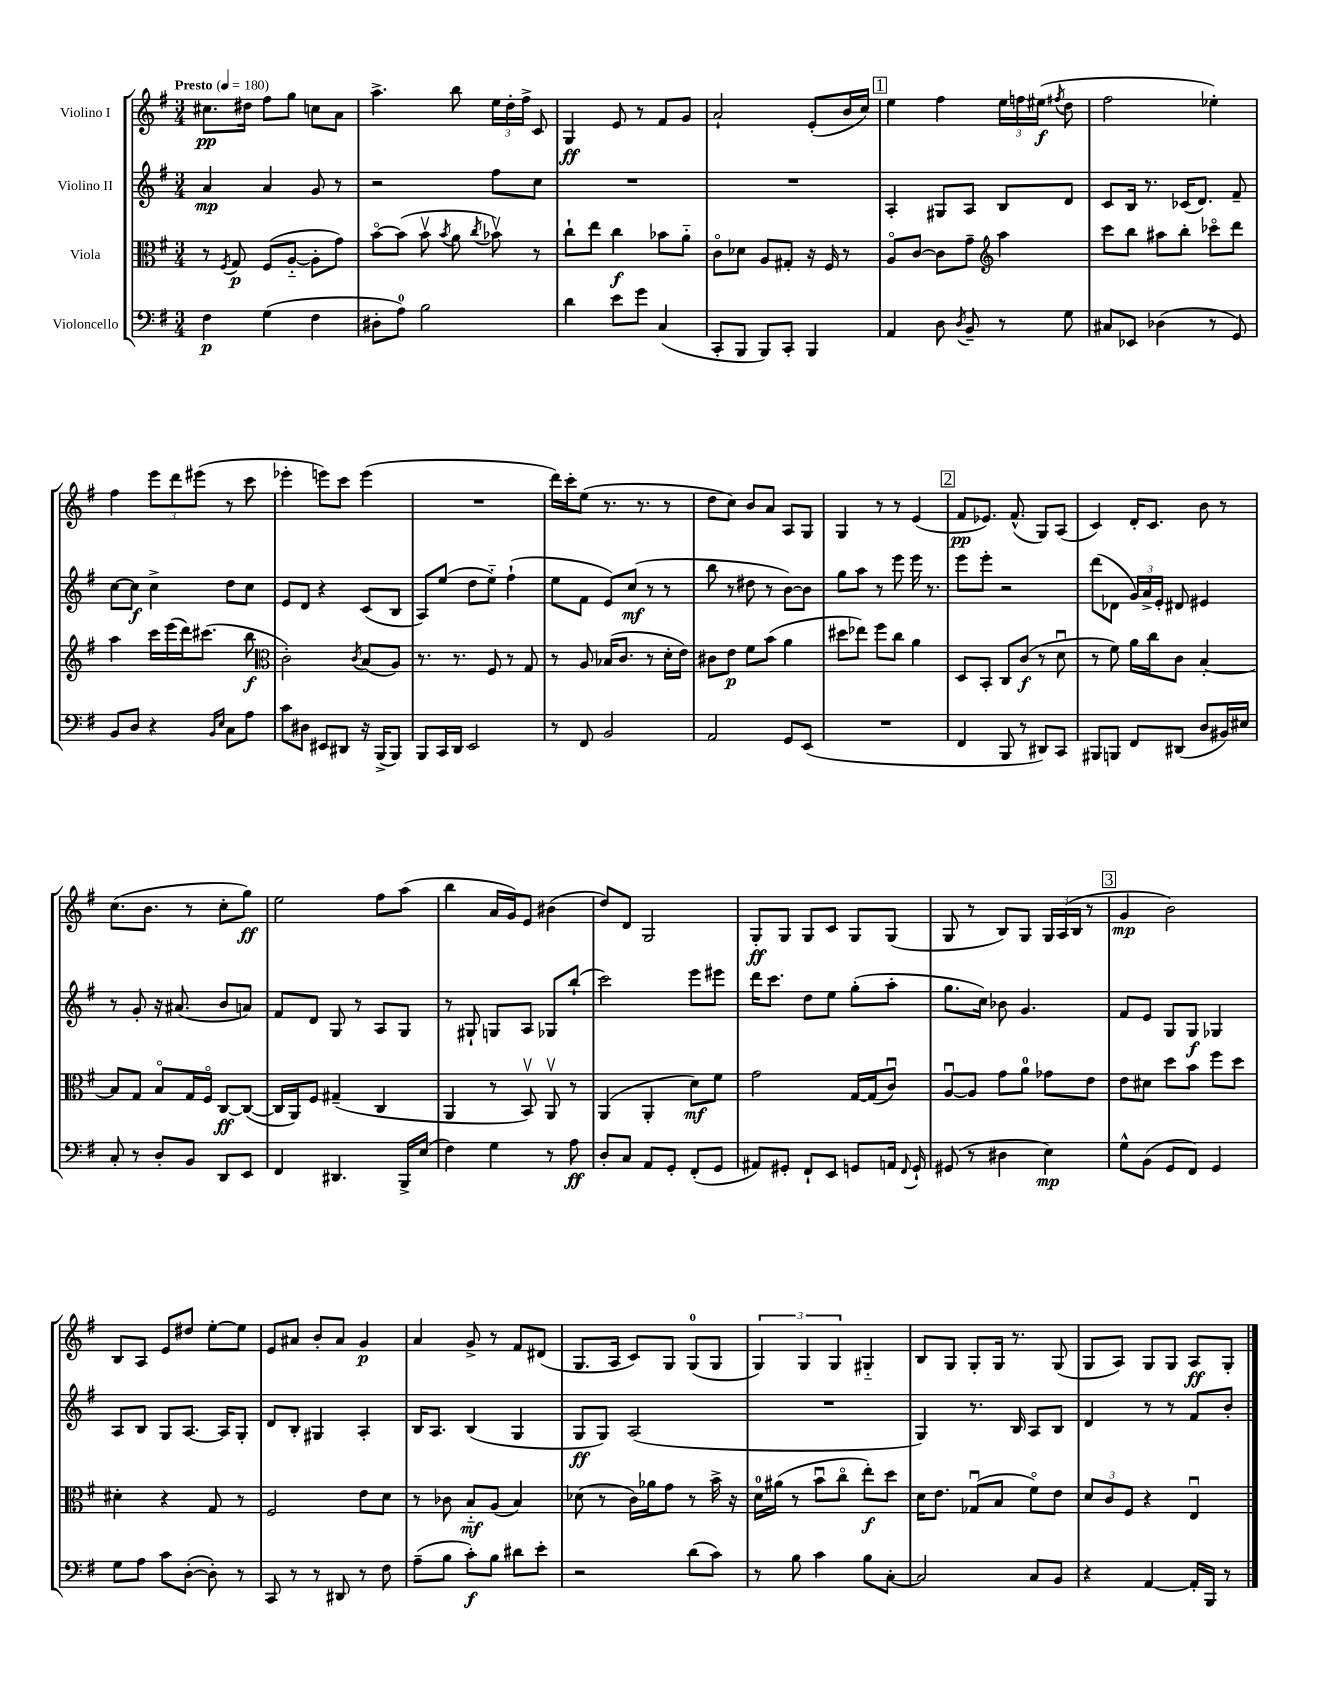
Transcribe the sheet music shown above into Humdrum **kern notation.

**kern	**kern	**kern	**kern
*staff4	*staff3	*staff2	*staff1
*clefF4	*clefC3	*clefG2	*clefG2
*k[f#]	*k[f#]	*k[f#]	*k[f#]
*M3/4	*M3/4	*M3/4	*M3/4
*MM180	*MM180	*MM180	*MM180
4F#	8r	4a	8.cc#
.	8qF#	.	.
.	8G	.	.
.	.	.	16dd#
(4G	(8F#	4a	8ff#
.	[8A'~	.	8gg
4F#	8A']	8g	8cc
.	8g)	8r	8a
=	=	=	=
8D#'	[8bo	2r	4.aa^
8A)	(8b]	.	.
2B	8bv	.	.
.	8qb	.	.
.	8a	.	8bb
.	8qcc	.	.
.	8b-v)	8ff#	24ee
.	.	.	24dd'
.	.	.	24ff#^
.	8r	8cc	8c
=	=	=	=
4d	8cc`	2.r	4G
.	8ee	.	.
8e	4cc	.	8e
8g	.	.	8r
(4C	8b-	.	8f#
.	8a'~	.	8g
=	=	=	=
8CC'	8co	2.r	2a`
8BBB	8d-	.	.
8BBB)	8A	.	.
8CC'	8G#'	.	.
4BBB	16r	.	(8e'
.	16F#	.	.
.	8r	.	16b
.	.	.	16cc)
=	=	=	=
4AA	8Ao	4A'	4ee
.	[8c	.	.
8D	8c]	8G#	4ff#
8qD	.	.	.
8BB~	8g~	8A	.
*	*clefG2	*	*
8r	4aa	8B	24ee
.	.	.	24ff
.	.	.	(24ee#
.	.	.	8qff#
8G	.	8d	8dd
=	=	=	=
8C#	8ccc	8c	2ff#
8EE-	8bb	16B	.
.	.	8.r	.
(4D-	8aa#	.	.
.	8bb'	(16c-	.
.	.	8.d)	.
8r	8ccc-o	.	4ee-')
8GG)	8ddd	8f#~	.
=	=	=	=
8BB	4aa	[8cc	4ff#
8D	.	8cc]	.
4r	16ccc	4cc^	12eee
.	(16eee	.	.
.	.	.	12ddd
.	16ddd)	.	.
.	.	.	(12eee#
.	(8.ccc#	.	.
16qqBB	.	.	.
16qqE	.	.	.
8C	.	8dd	8r
8A	8bb	8cc	8ccc
=	=	=	=
*	*clefC3	*	*
8c	2c')	8e	4eee-'
8D#	.	8d	.
8EE#	.	4r	8eee)
8DD#	.	.	8ccc
.	8qc	.	.
16r	(8B	(8c	(4eee
(16BBB^	.	.	.
8BBB)	8A)	8B	.
=	=	=	=
8BBB	8.r	8A)	2.r
16CC	.	(8ee	.
16DD	8.r	.	.
2EE	.	8dd	.
.	8F#	8ee'~)	.
.	8r	(4ff#`	.
.	8G	.	.
=	=	=	=
8r	8r	8ee	16ddd)
.	.	.	16ccc'
8FF#	8A	8f#	(8ee
2BB	(16B-	8e)	8.r
.	8.c	.	.
.	.	(8cc	.
.	.	.	8.r
.	8r	8r	.
.	16d'	8r	8r
.	16e)	.	.
=	=	=	=
2AA	8c#	8bb	8dd
.	8e	8r	8cc)
.	8f#	8dd#	8b
.	(8b	8r	8a
8GG	4a	[8b)	8A
(8EE	.	8b]	8G
=	=	=	=
2.r	8dd#	8gg	4G
.	8ee-)	8aa	.
.	8ff#	8r	8r
.	8cc	8eee	8r
.	4a	16eee	(4e
.	.	8.r	.
=	=	=	=
4FF#	8D	8eee	8f#
.	8BB'	8eee'	8.e-)
8BBB	8C	2r	.
.	.	.	(8.f#^^
8r	(8c	.	.
8DD#)	8r	.	8G)
8CC	8du	.	(8A
=	=	=	=
8BBB#	8r	(8ddd	4c)
8BBB	8f#)	8d-	.
8FF#	16a	24g)	16d'
.	.	24a^	.
.	16cc	.	8.c
.	.	24e'	.
(8DD#	8c	8d#	.
8D	[4B'	4e#	8b
16BB#)	.	.	8r
16E#	.	.	.
=	=	=	=
8C'	8B]	8r	(8.cc
8r	8G	8g'	.
.	.	.	8.b
8D'	8Bo	16r	.
.	.	(8.a#	.
8BB	16G	.	8r
.	16F#o	.	.
8DD	[8C	8b	8cc'
8EE	(8C_	8a)	8gg)
=	=	=	=
4FF#	16C]	8f#	2ee
.	16AA)	.	.
.	8F#	8d	.
4.DD#	(4G#~	8G	.
.	.	8r	.
.	4C	8A	8ff#
16BBB^	.	8G	(8aa
(16E	.	.	.
=	=	=	=
4F#)	4AA	8r	4bb
.	.	8G#`	.
4G	8r	8G	16a
.	.	.	16g)
.	8BBv)	8A	8e
8r	8AAv	8G-	(4b#
8A	8r	(8bb`	.
=	=	=	=
8D'	(4AA	2ccc)	8dd)
8C	.	.	8d
8AA	4AA'	.	2G
8GG'	.	.	.
(8FF#'	8d)	8eee	.
8GG	8f#	8eee#	.
=	=	=	=
8AA#)	2g	16ddd	8G'
.	.	8.ccc	.
8GG#'	.	.	8G
8FF#`	.	8dd	8G
8EE	.	8ee	8c
8GG	[16G	(8gg'	8G
.	(16G]	.	.
16AA	8cu)	8aa'	(8G
8qqFF#	.	.	.
16GG`	.	.	.
=	=	=	=
(8GG#	[8Au	8.gg	8G
8r	8A]	.	8r
.	.	16cc)	.
4D#	8g	8b-	8B)
.	8a	4.g	8G
4E)	8g-	.	24G
.	.	.	(24A
.	.	.	24B
.	8e	.	8r
=	=	=	=
8G^^	8e	8f#	4g
(8BB	8d#	8e	.
8GG	8dd	8G	2b)
8FF#)	8b	8G	.
4GG	8ff#	4G-	.
.	8dd	.	.
=	=	=	=
8G	4d#'	8A	8B
8A	.	8B	8A
8c	4r	8G	8e
([8D'	.	[8.A	8dd#
8D'])	8G	.	[8ee'
.	.	16A]	.
8r	8r	8G'	8ee]
=	=	=	=
8CC	2F#	8d	8e
8r	.	8B'	8a#
8r	.	4G#	8b'
8DD#	.	.	8a#
8r	8e	4A'	4g
8F#	8d	.	.
=	=	=	=
(8A~	8r	16B	4a
.	.	8.A	.
8B	8c-	.	.
8c')	8B'~	(4B	8g^
8B	(8A	.	8r
8d#	4B)	4G	8f#
8e'	.	.	(8d#
=	=	=	=
2r	(8d-	8G	8.G
.	8r	8G)	.
.	.	.	16A
.	16c)	(2A	8c)
.	16a-	.	.
.	8g	.	8G
(8d	8r	.	(8G
8c)	16b^	.	8G
.	16r	.	.
=	=	=	=
8r	16d	2.r	6G)
.	(16a#	.	.
8B	8r	.	.
.	.	.	6G
4c	8bu	.	.
.	.	.	6G
.	8cco	.	.
8B	8ee')	.	4G#'~
[8C'	8dd	.	.
=	=	=	=
2C]	16d	4G)	8B
.	8.e	.	.
.	.	.	8G
.	(8G-u	8.r	8G'
.	8B	.	16G
.	.	16B	8.r
8C	8f#o)	8A	.
8BB	8e	8B	(8G
=	=	=	=
4r	12d	4d	8G
.	12c	.	.
.	.	.	8A)
.	12F#	.	.
[4AA	4r	8r	8G
.	.	8r	8G
16AA']	4Eu	8f#	8A
16BBB	.	.	.
8r	.	8b'	8G'
==	==	==	==
*-	*-	*-	*-
